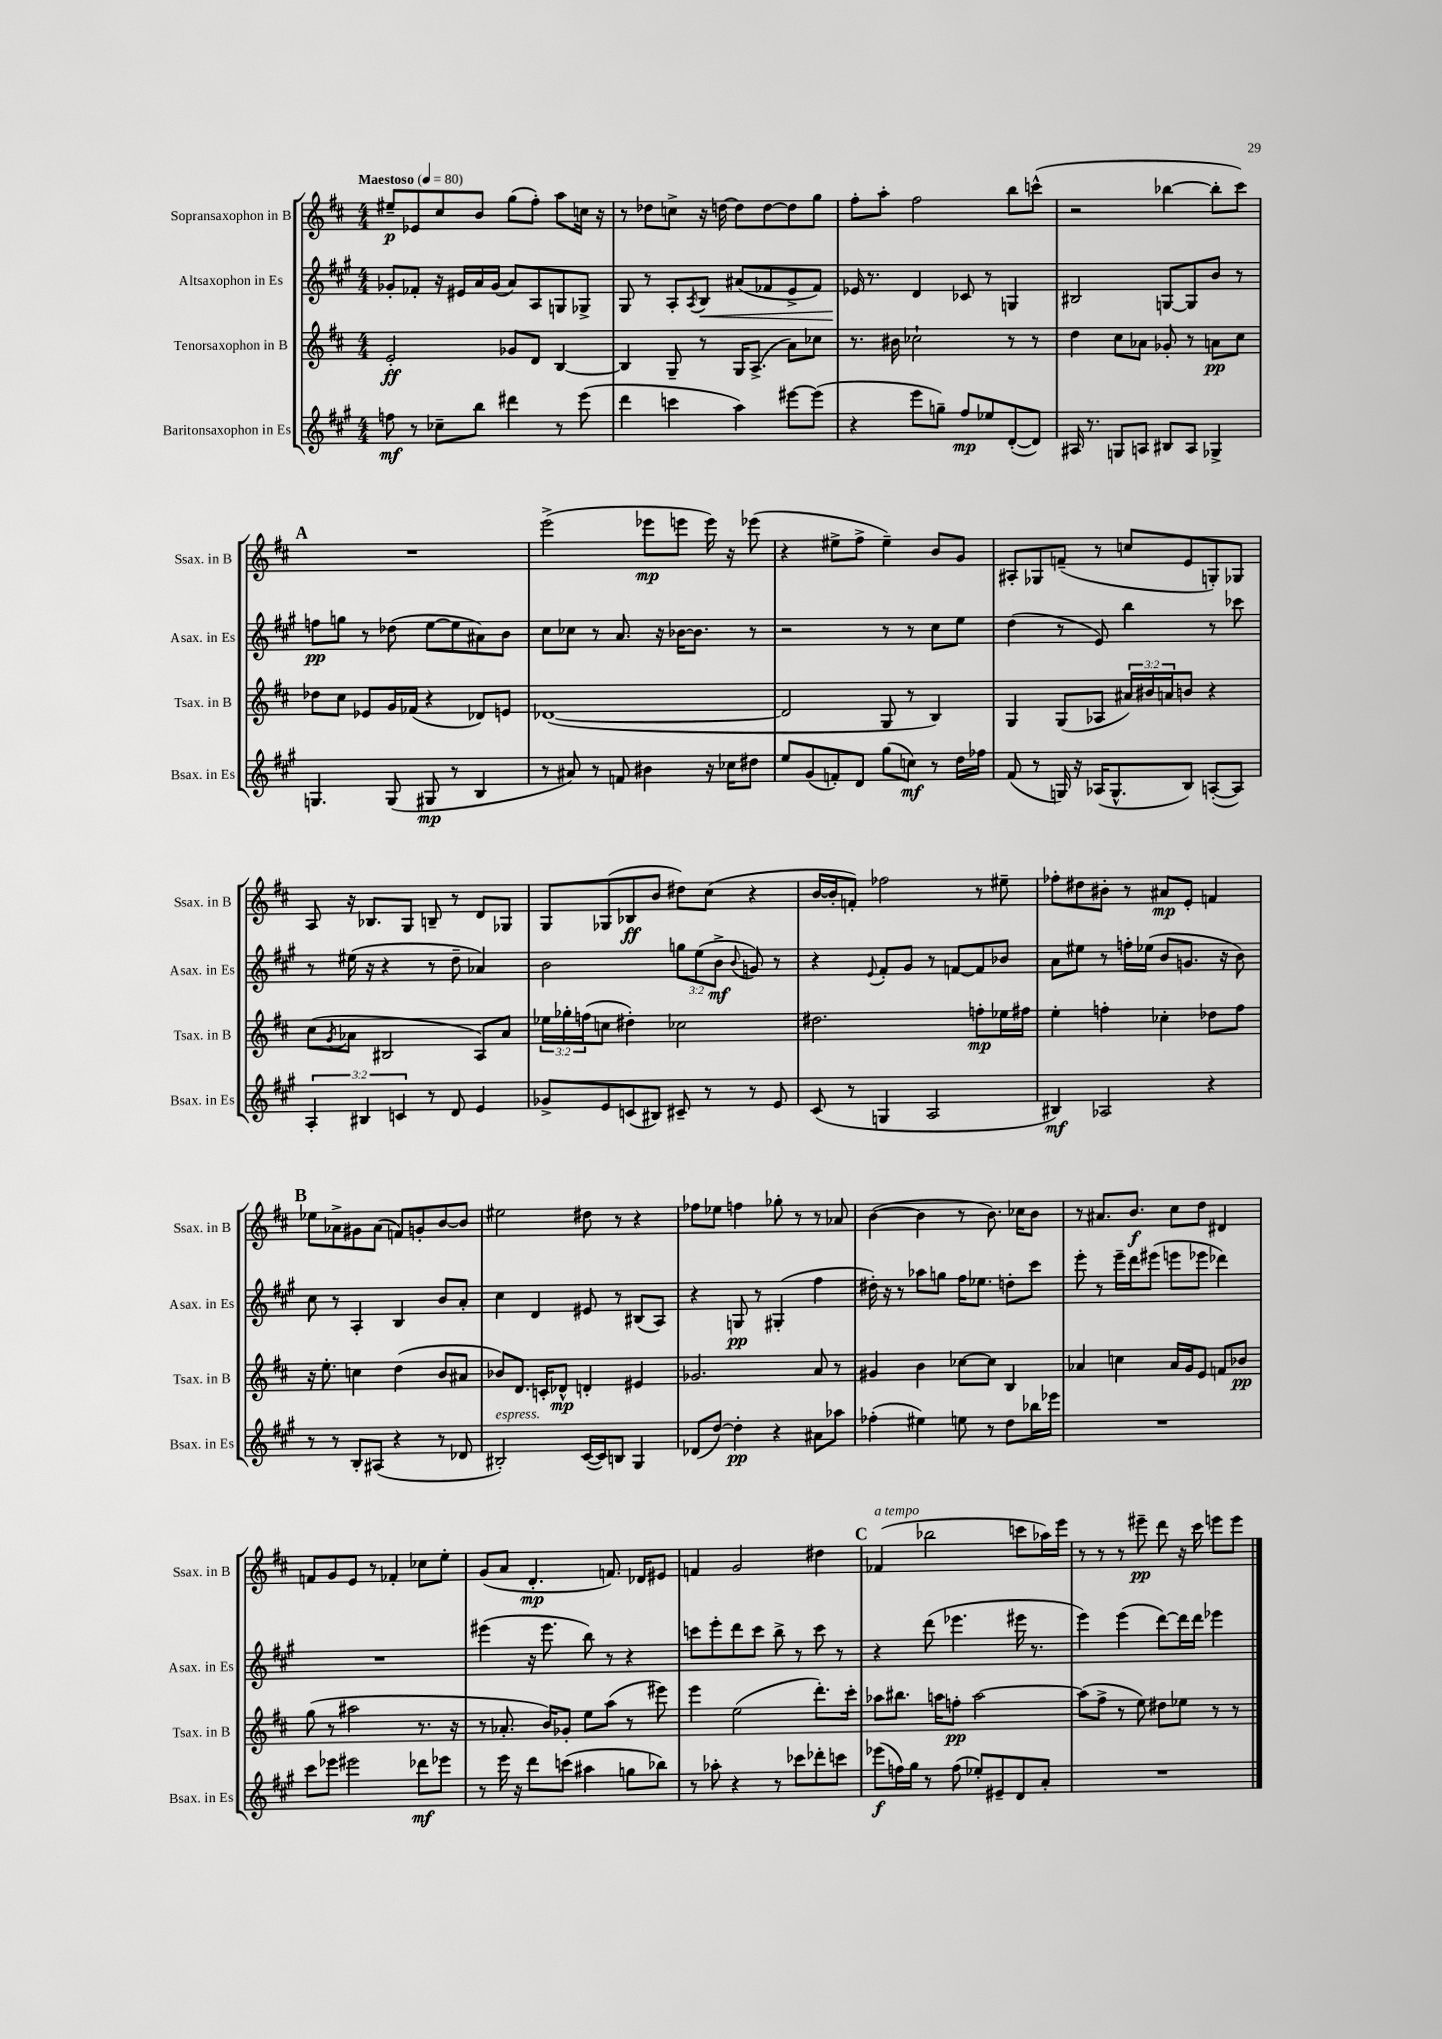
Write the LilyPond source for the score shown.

<<
\new StaffGroup <<
\new Staff = "s0" \with { instrumentName = "Sopransaxophon in B" shortInstrumentName = "Ssax. in B" } {
    \clef treble \key d \major \numericTimeSignature \time 4/4 \tempo "Maestoso" 4 = 80
    eis''8--\p ees'8 cis''8 b'8 g''8( fis''8-.) a''8 c''16 r16 |
    r8 des''8 c''8-> r16 d''16~ d''8 d''8~ d''8 g''8 |
    fis''8-. a''8-. fis''2 b''8 c'''8-^( |
    r2 bes''4~ bes''8-. cis'''8) |
    \mark \markup { \bold "A" } R1 |
    e'''2->( ees'''8\mp e'''8 e'''16) r16 ees'''8( |
    r4 eis''8-> fis''8-> eis''4--) b'8 g'8 |
    ais8-. ges8 f'8--( r8 c''8 e'8 g8-.) ges8 |
    a8 r16 bes8. g8 b8-- r8 d'8 ges8 |
    g8 ges8( bes8\ff b'8 dis''8) cis''8( r4 |
    b'16~ b'16-. f'8-.) fes''2 r8 eis''8-- |
    fes''8-. dis''8 bis'8-. r8 ais'8\mp e'8-. f'4 |
    \mark \markup { \bold "B" } ees''8 aes'8-> gis'8 aes'8( f'8) g'8-. b'8~ b'8 |
    eis''2 dis''8 r8 r4 |
    fes''8 ees''8 f''4 ges''8-. r8 r8 aes'8 |
    b'4~( b'4 r8 b'8.) ces''16 b'8 |
    r8 ais'8. b'8.\f cis''8 d''8 dis'4 |
    f'8 g'8 e'8 r8 fes'4-. ces''8 e''8-. |
    g'8( a'8 d'4.-.\mp f'8.) des'16 eis'8 |
    f'4 g'2 dis''4 |
    \mark \markup { \bold "C" } fes'4^\markup { \italic "a tempo" }( bes''2 c'''8 aes''16) e'''16 |
    r8 r8 r8 eis'''8--\pp d'''8 r16 cis'''16 e'''8 e'''8 \bar "|." |
}
\new Staff = "s1" \with { instrumentName = "Altsaxophon in Es" shortInstrumentName = "Asax. in Es" } {
    \clef treble \key a \major \numericTimeSignature \time 4/4 \override Staff.TupletNumber.text = #tuplet-number::calc-fraction-text
    ges'8-. fes'8-. r16 eis'16 a'16 ges'16( a'8) a8 g8 ges8-> |
    gis8 r8 a8-. \acciaccatura { a8 } b8\< ais'8( fes'8 e'8-> fes'8) |
    ees'16\! r8. d'4 ces'8 r8 g4 |
    bis2 g8~ g8 b'8 r8 |
    \mark \markup { \bold "A" } f''8\pp g''8 r8 des''8( e''8~ e''8 ais'8) b'8 |
    cis''8 ces''8 r8 a'8. r16 bes'16~ bes'8. r8 |
    r2 r8 r8 cis''8 e''8 |
    d''4( r8 e'8) b''4 r8 ces'''8 |
    r8 eis''16( r16 r4 r8 d''8-- aes'4) |
    b'2 \tuplet 3/2 { g''8 e''8( b'8->\mf } \appoggiatura { b'8 } g'8) r8 |
    r4 \appoggiatura { e'8 } fis'8-. gis'8 r8 f'8~ f'8 bes'8 |
    a'8 eis''8 r8 f''16-. ees''16( b'8 g'8. r16 b'8) |
    \mark \markup { \bold "B" } cis''8 r8 a4-. b4 b'8 a'8-. |
    cis''4 d'4 eis'8 r8 bis8( a8) |
    r4 g8\pp r8 gis4-.( fis''4 |
    dis''16-.) r16 r8 aes''8 g''8 fis''16 ees''8. d''8-. cis'''8 |
    e'''8-. r8 e'''16-- d'''16 eis'''8( e'''8 ees'''8 des'''4) |
    R1 |
    eis'''4( r16 eis'''8. b''8) r8 r4 |
    c'''8 e'''8-. d'''8 c'''8 b''8-> r8 c'''8 r8 |
    \mark \markup { \bold "C" } r4 d'''8( ees'''4. eis'''16 r8. |
    e'''4) e'''4( d'''8~) d'''16 d'''16 ees'''4 \bar "|." |
}
\new Staff = "s2" \with { instrumentName = "Tenorsaxophon in B" shortInstrumentName = "Tsax. in B" } {
    \clef treble \key d \major \numericTimeSignature \time 4/4 \override Staff.TupletNumber.text = #tuplet-number::calc-fraction-text
    e'2-.\ff ges'8 d'8 b4~ |
    b4 g8-- r8 g16 a8.->( a'8) ces''8 |
    r8. bis'16 ces''2-! r8 r8 |
    d''4 cis''8 aes'8 ges'8-. r8 a'8\pp cis''8 |
    \mark \markup { \bold "A" } des''8 cis''8 ees'8 g'16 fes'16( r4 des'8) e'8 |
    des'1~( |
    des'2 g8 r8 b4) |
    g4 g8( aes8 \tuplet 3/2 { ais'16) bis'16 a'16 } b'8 r4 |
    cis''8( \acciaccatura { g'8 } aes'8 bis2 a8) aes'8 |
    \tuplet 3/2 { ees''16 ges''16-. f''16( } c''8 dis''4-.) ces''2 |
    dis''2. f''8-.\mp ees''16 fis''16 |
    e''4-. f''4-. ces''4-. des''8 f''8 |
    \mark \markup { \bold "B" } r16 e''8.-. c''4 d''4( b'8 ais'8 |
    bes'8) d'8. c'16-. des'8-^\mp d'4-. eis'4 |
    ges'2. a'8 r8 |
    gis'4 b'4 ces''8~ ces''8 b4 |
    aes'4 c''4 aes'16 g'16 e'8 f'8 bes'8\pp |
    g''8( r8 ais''2 r8. r16 |
    r8 aes'8.-. b'16) ges'8-. e''8 a''8( r8 eis'''8) |
    e'''4 e''2( d'''8.-.) cis'''16-. |
    \mark \markup { \bold "C" } aes''8 bis''8. a''16 f''8-.\pp a''2~ |
    a''8( fis''8-> r8 e''8) dis''8 ees''8 r8 r8 \bar "|." |
}
\new Staff = "s3" \with { instrumentName = "Baritonsaxophon in Es" shortInstrumentName = "Bsax. in Es" } {
    \clef treble \key a \major \numericTimeSignature \time 4/4 \override Staff.TupletNumber.text = #tuplet-number::calc-fraction-text
    f''8\mf r8 ces''8-- b''8 dis'''4 r8 e'''8( |
    d'''4 c'''4 a''4) eis'''8~ eis'''8( |
    r4 e'''8 g''8--) fis''8\mp ees''8 d'8~-.( d'8) |
    ais16 r8. g8 a8 bis8 a8 ges4-> |
    \mark \markup { \bold "A" } g4. g8( gis8\mp r8 b4 |
    r8 ais'8) r8 f'8 bis'4 r16 ces''16 dis''8 |
    e''8 gis'8( f'8-.) d'8 gis''8( c''8\mf) r8 d''16 fes''16 |
    fis'8( r8 g16) r16 aes16( g8.-^ b8) a8~-.( a8) |
    \tuplet 3/2 { a4-. bis4 c'4 } r8 d'8 e'4 |
    ges'8-> e'8 c'8( bis8) cis'8-- r8 r8 e'8 |
    cis'8( r8 g4 a2 |
    bis4\mf) aes2 r4 |
    \mark \markup { \bold "B" } r8 r8 b8-. ais8( r4 r8 des'8 |
    bis2-.^\markup { \italic "espress." }) cis'16~( cis'16) b8 gis4 |
    des'8( d''8~) d''4-.\pp r4 ais'8 aes''8 |
    fes''4-.( eis''4) e''8 r8 d''8 bes''16 ees'''16 |
    R1 |
    cis'''8 ees'''8 eis'''2 des'''8\mf ees'''8 |
    r8 e'''16 r16 d'''8 c'''8( ais''4 g''8 bes''8) |
    r8 aes''8-. r4 r8 ces'''8 des'''8-. c'''8 |
    \mark \markup { \bold "C" } ees'''8\f( f''16) gis''16 r8 f''8( ees''8-.) eis'8-- d'8 a'8-. |
    R1 \bar "|." |
}
>>
>>
\layout { \context { \Score \remove "Bar_number_engraver" } }
